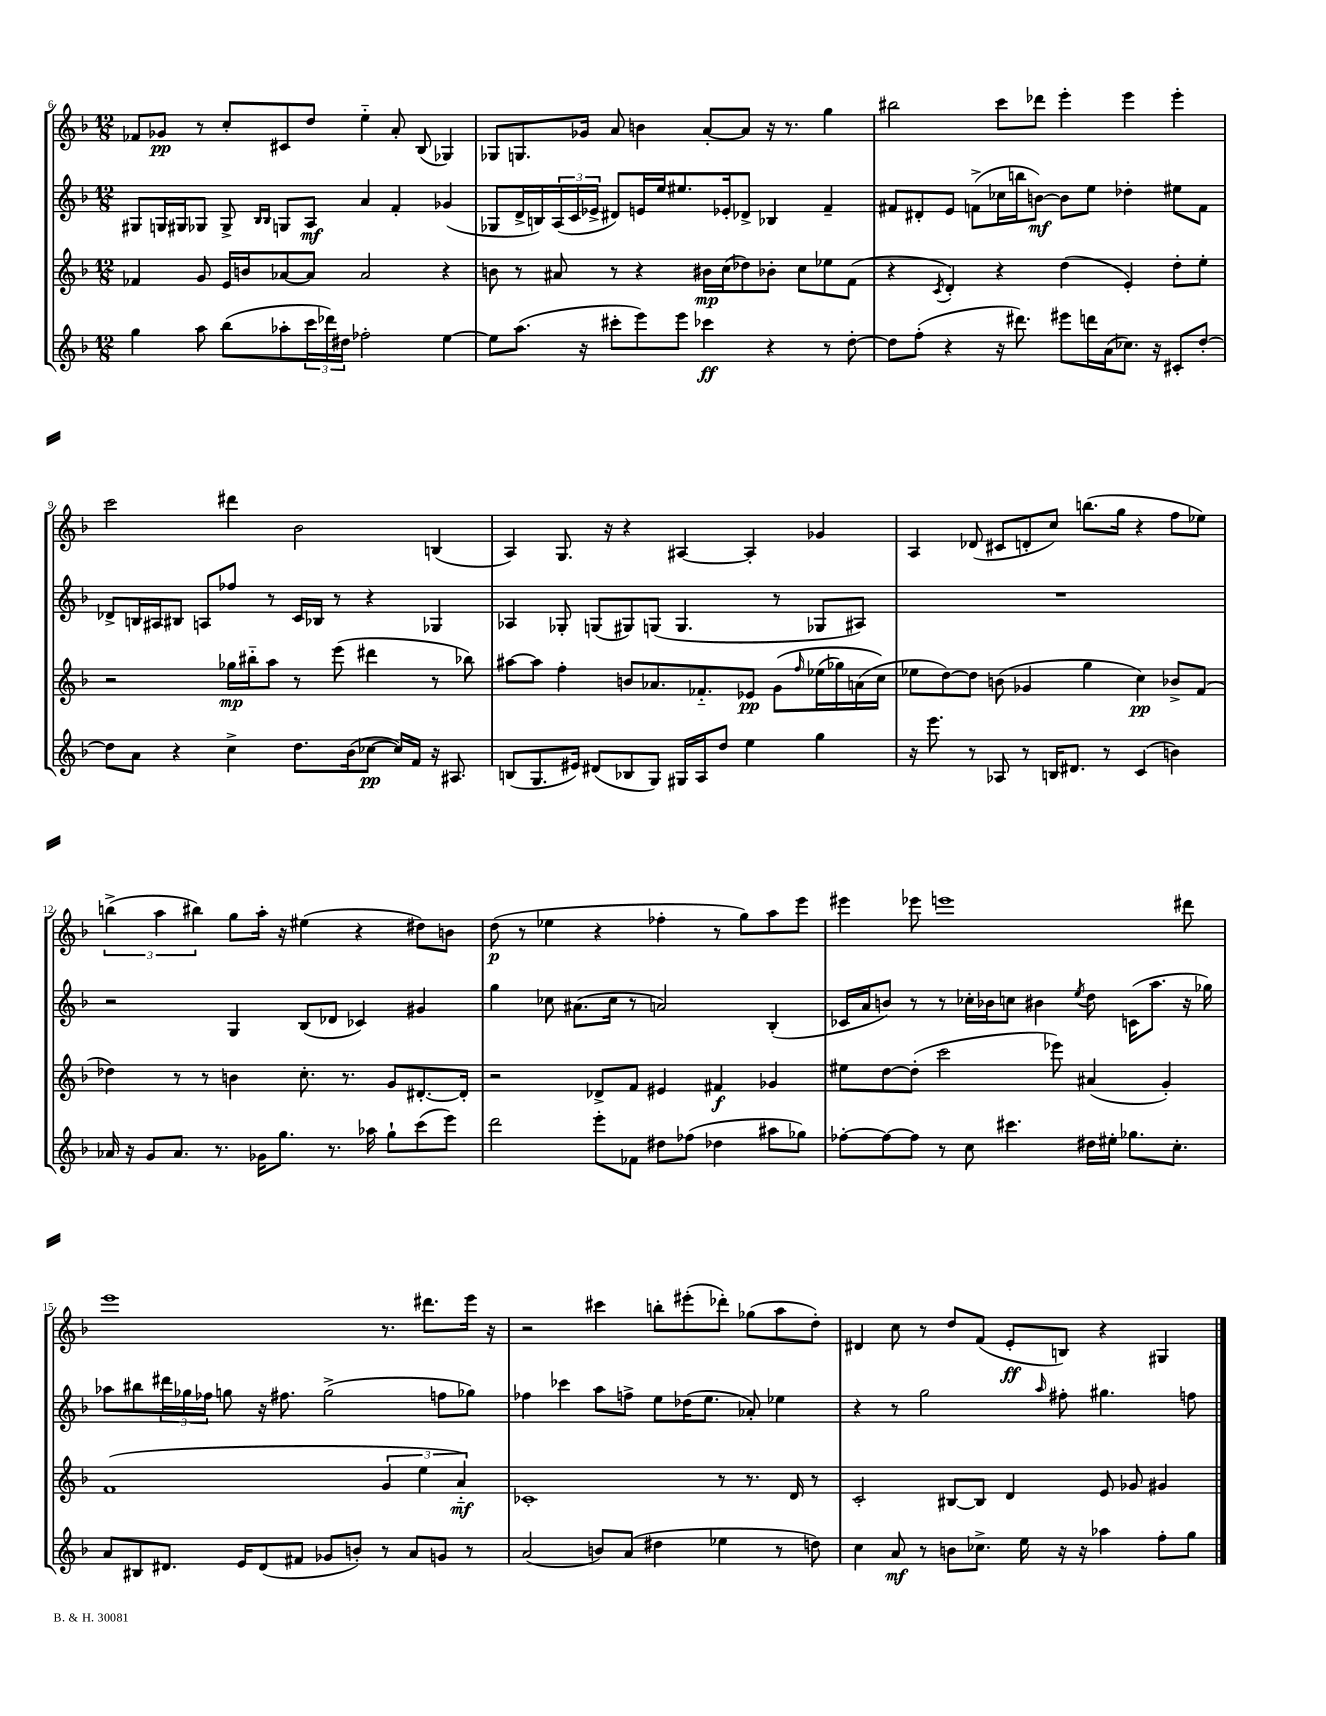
<<
\new StaffGroup <<
\new Staff = "s0" {
    \clef treble \key f \major \numericTimeSignature \time 12/8
    fes'8 ges'8\pp r8 c''8-. cis'8 d''8 e''4-_ a'8-. bes8( ges4) |
    ges8 g8. ges'16 a'8 b'4 a'8~-. a'8 r16 r8. g''4 |
    bis''2 c'''8 des'''8 e'''4-. e'''4 e'''4-. |
    c'''2 dis'''4 bes'2 b4( |
    a4) g8. r16 r4 ais4~ ais4-. ges'4 |
    a4 des'8( cis'8 d'8-. c''8) b''8.( g''16 r4 f''8 ees''8) |
    \tuplet 3/2 { b''4->( a''4 bis''4) } g''8 a''16-. r16 eis''4( r4 dis''8) b'8 |
    d''8\p( r8 ees''4 r4 fes''4-. r8 g''8) a''8 e'''8 |
    eis'''4 ees'''8 e'''1 dis'''8 |
    e'''1 r8. dis'''8. e'''16 r16 |
    r2 cis'''4 b''8-. eis'''8-.( des'''8-.) ges''8( a''8 d''8-.) |
    dis'4 c''8 r8 d''8 f'8( e'8-.\ff b8) r4 gis4 \bar "|." |
}
\new Staff = "s1" {
    \clef treble \key f \major \numericTimeSignature \time 12/8
    gis8 g16 gis16 ges8 ges8-> \grace { bes16 bes16 } g8 a8\mf a'4 f'4-. ges'4( |
    ges8 d'16-> b16) \tuplet 3/2 { a16( c'16 ees'16-> } dis'8) e'16 e''16 eis''8. ees'16-. des'8-> bes4 f'4-- |
    fis'8 dis'8-. e'8 f'8->( ces''16 b''16 b'8~\mf) b'8 e''8 des''4-. eis''8 f'8 |
    des'8-> b16 ais16 bis8 a8 fes''8 r8 c'16 bes16 r8 r4 ges4 |
    aes4 ges8-. g8( gis8) g8( g4. r8 ges8 ais8) |
    R1. |
    r2 g4 bes8( des'8 ces'4) gis'4 |
    g''4 ces''8 ais'8.( ces''16 r8 a'2) bes4-.( |
    ces'16 a'16 b'8) r8 r8 ces''16-. bes'16 c''8 bis'4 \acciaccatura { e''8 } d''8 c'16( a''8. r16 ges''16) |
    aes''8 bis''8 \tuplet 3/2 { dis'''16 ges''16 fes''16 } g''8 r16 fis''8. g''2->( f''8 ges''8) |
    fes''4 ces'''4 a''8 f''8-> e''8 des''16( e''8. aes'8-.) ees''4 |
    r4 r8 g''2 \grace { a''16 } fis''8-. gis''4. f''8 \bar "|." |
}
\new Staff = "s2" {
    \clef treble \key f \major \numericTimeSignature \time 12/8
    fes'4 g'8 e'16 b'16 aes'8~ aes'8 aes'2 r4 |
    b'8 r8 ais'8 r8 r4 bis'16\mp c''16( des''8) bes'8-. c''8 ees''8 f'8( |
    r4 \acciaccatura { c'8 } d'4-.) r4 d''4( e'4-.) d''8-. e''8-. |
    r2 ges''16\mp bis''16-_ a''8 r8 e'''8( dis'''4 r8 bes''8) |
    ais''8~ ais''8 f''4-. b'8 aes'8. fes'8.-_ ees'8\pp g'8\( \grace { f''16 } ees''16( ges''16) a'16( c''16\) |
    ees''8 d''8~) d''8 b'8( ges'4 g''4 c''4\pp) bes'8-> f'8( |
    des''4) r8 r8 b'4 c''8.-. r8. g'8 dis'8.~-. dis'16-. |
    r2 des'8-> f'8 eis'4 fis'4\f ges'4 |
    eis''8 d''8~ d''8-.( c'''2 ees'''8) ais'4( g'4-.) |
    f'1( \tuplet 3/2 { g'4 e''4 a'4-_\mf) } |
    ces'1-. r8 r8. d'16 r8 |
    c'2-. bis8~ bis8 d'4 e'8 ges'8 gis'4 \bar "|." |
}
\new Staff = "s3" {
    \clef treble \key f \major \numericTimeSignature \time 12/8
    g''4 a''8 bes''8( aes''8-. \tuplet 3/2 { c'''16 des'''16) dis''16 } fes''2-. e''4~ |
    e''8 a''8.( r16 cis'''8-. e'''8) e'''8 ces'''4\ff r4 r8 d''8~-. |
    d''8 f''8-.( r4 r16 dis'''8.) eis'''8 d'''16 a'16( ces''8.) r16 cis'8-. d''8~-. |
    d''8 a'8 r4 c''4-> d''8. bes'16( ces''8~\pp ces''16) f'16 r16 ais8. |
    b8( g8. eis'16) dis'8( bes8 g8) gis16 a16 d''8 e''4 g''4 |
    r16 e'''8. r8 aes8 r8 b16 dis'8. r8 c'4( b'4) |
    aes'16 r16 g'8 aes'8. r8. ges'16 g''8. r8. aes''16 g''8-! c'''8( e'''8) |
    d'''2 e'''8-. fes'8 dis''8 fes''8( des''4 ais''8 ges''8) |
    fes''8~-. fes''8~ fes''8 r8 c''8 cis'''4. dis''16 eis''16-. ges''8. c''8.-. |
    a'8 bis8 dis'8. e'16 dis'8( fis'8 ges'8 b'8-.) r8 a'8 g'8 r8 |
    a'2( b'8) a'8( dis''4 ees''4 r8 d''8) |
    c''4 a'8\mf r8 b'8 ces''8.-> e''16 r16 r16 aes''4 f''8-. g''8 \bar "|." |
}
>>
>>
\layout { \context { \Score currentBarNumber = #6 } }
